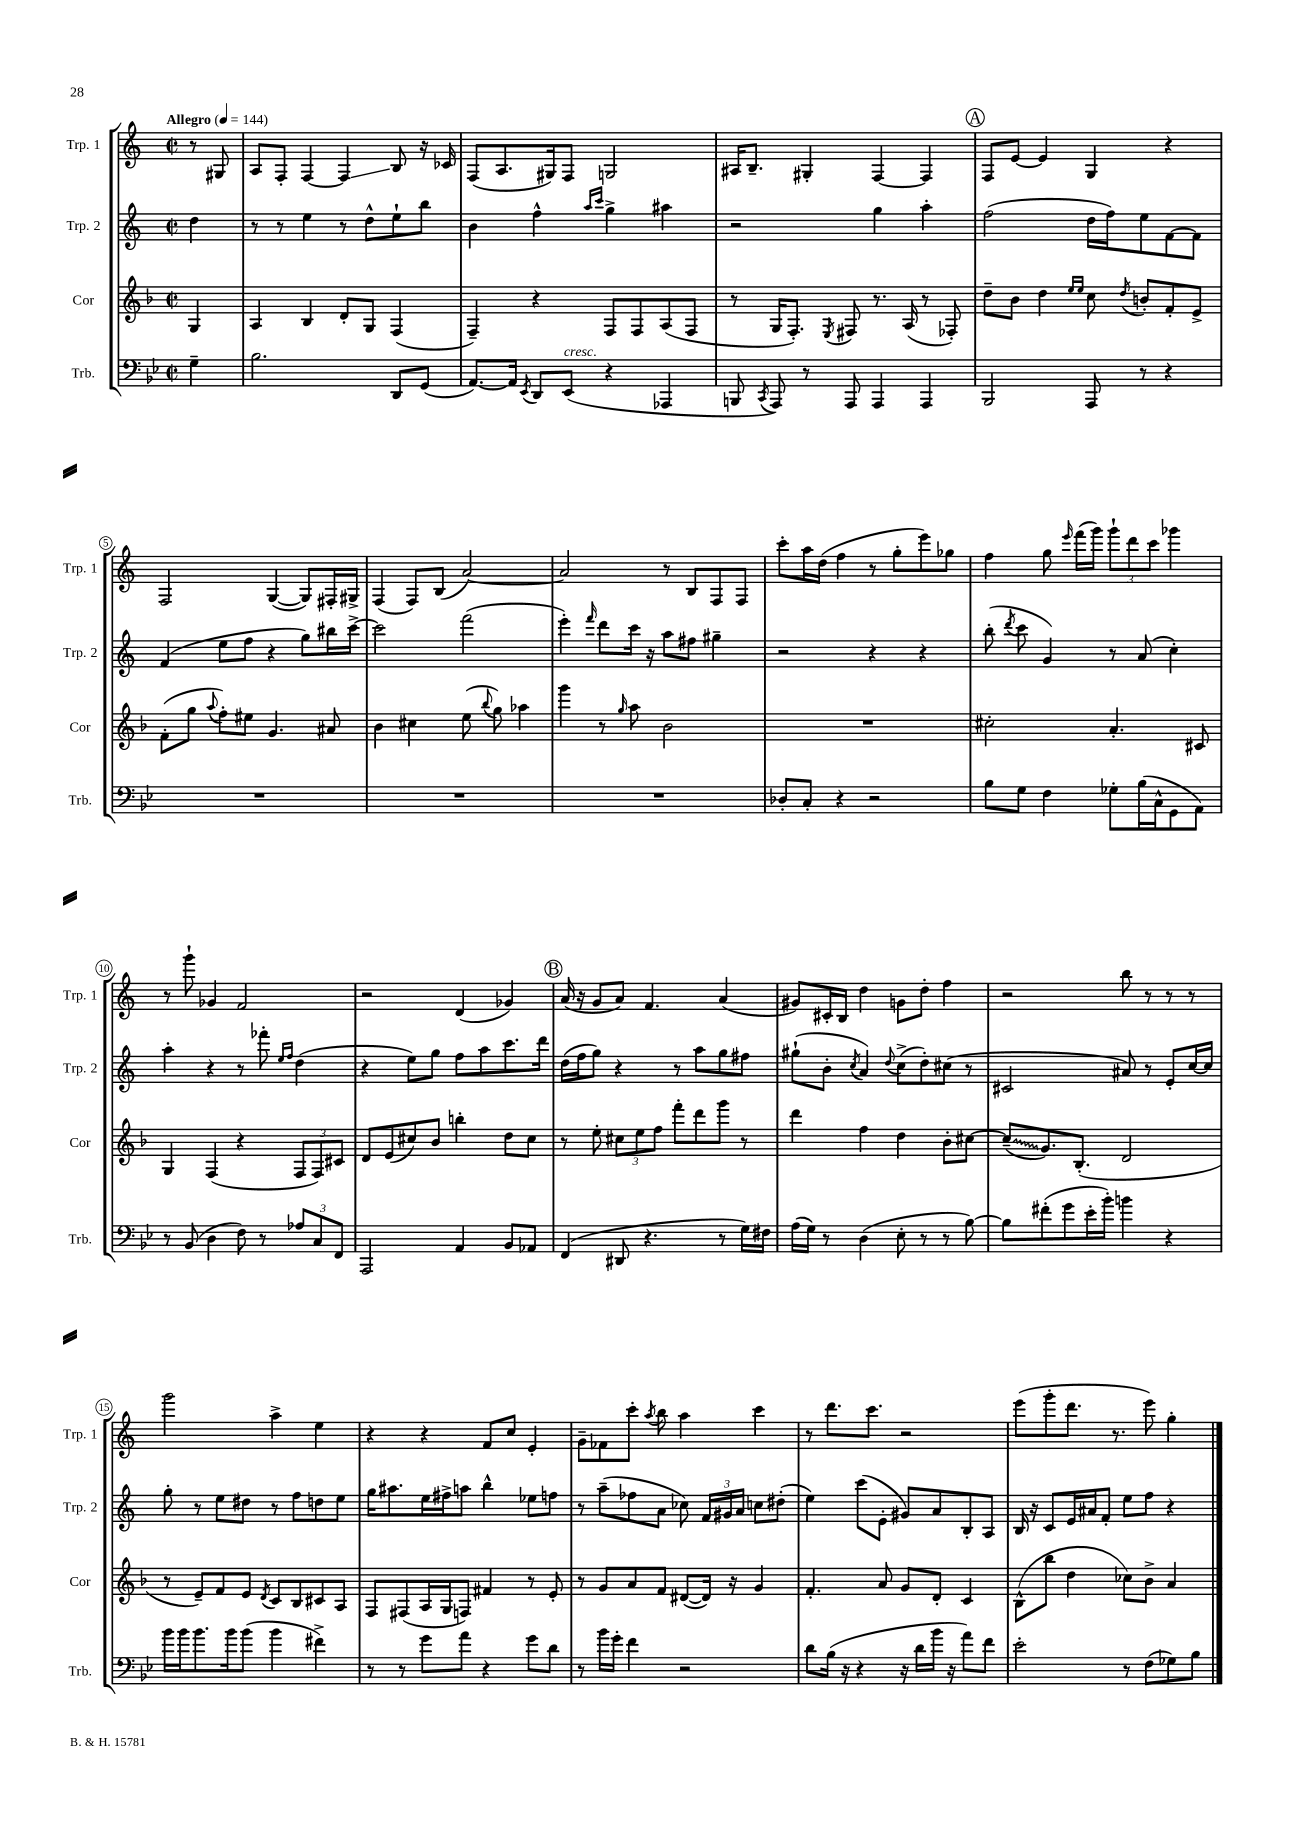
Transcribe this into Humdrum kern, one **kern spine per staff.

**kern	**kern	**kern	**kern
*staff4	*staff3	*staff2	*staff1
*clefF4	*clefG2	*clefG2	*clefG2
*k[b-e-]	*k[b-]	*k[]	*k[]
*M2/2	*M2/2	*M2/2	*M2/2
*met(c|)	*met(c|)	*met(c|)	*met(c|)
*MM144	*MM144	*MM144	*MM144
4G~	4G	4dd	8r
.	.	.	8G#
=	=	=	=
2.B-	4A	8r	8A
.	.	8r	8F'
.	4B-	4ee	[4F
.	8d'	8r	4F]
.	8G	8dd^^	.
8DD	(4F	8ee`	8B
(8GG	.	8bb	16r
.	.	.	16c-
=	=	=	=
[8.AA)	4F~)	4b	(8F
.	.	.	8.A
16AA]	.	.	.
8qEE-	.	.	.
8DD	4r	4ff^^	.
.	.	.	16G#)
(8EE-	.	.	8F
.	.	16qqaa	.
.	.	16qqccc	.
4r	8F	4gg^	2G
.	8F	.	.
4AAA-	(8A	4aa#	.
.	8F	.	.
=	=	=	=
8BBB	8r	2r	16A#
.	.	.	8.B~
8qCC	.	.	.
8AAA)	16G	.	.
.	8.F')	.	.
8r	.	.	4G#'
.	8qE	.	.
8AAA	8F#	.	.
4AAA	8.r	4gg	[4F
.	(16A	.	.
4AAA	8r	4aa'	4F]
.	8F-')	.	.
=	=	=	=
2BBB-	8dd~	(2ff	8F
.	8b-	.	[8e
.	4dd	.	4e]
.	16qqee	.	.
.	16qqee	.	.
8AAA	8cc	16dd	4G
.	.	16ff)	.
.	8qdd	.	.
8r	8b'	8ee	.
4r	8f'	[8f	4r
.	8e^	8f]	.
=	=	=	=
1r	(8f'	(4f	2F
.	8gg	.	.
.	8qqaa	.	.
.	8ff')	8ee	.
.	8ee#	8ff	.
.	4.g	4r	([4G
.	.	8gg)	8G])
.	8a#	16bb#	16F#'
.	.	[16ccc^	16G#^
=	=	=	=
1r	4b-	2ccc]	(4F
.	4cc#	.	8F)
.	.	.	(8B
.	(8ee	(2fff	[2a)
.	8qqbb-	.	.
.	8gg)	.	.
.	4aa-	.	.
=	=	=	=
1r	4ggg	4eee')	2a]
.	.	16qqfff	.
.	8r	8ddd	.
.	16qqgg	.	.
.	8aa	16ccc	.
.	.	16r	.
.	2b-	8aa	8r
.	.	8ff#	8B
.	.	4gg#~	8F
.	.	.	8F
=	=	=	=
8D-'	1r	2r	8ccc'
8C'	.	.	16aa
.	.	.	(16dd
4r	.	.	4ff
2r	.	4r	8r
.	.	.	8gg'
.	.	4r	8eee)
.	.	.	8gg-
=	=	=	=
8B-	2cc#'	(8bb'	4ff
.	.	8qddd	.
8G	.	8ccc	.
4F	.	4g)	8gg
.	.	.	16qqeee
.	.	.	(16fff
.	.	.	16ggg)
8G-'	4.a'	8r	12ggg`
.	.	.	12ddd
(16B-	.	(8a	.
.	.	.	12ccc
16C^^	.	.	.
8GG	.	4cc')	4ggg-
8AA)	8c#	.	.
=	=	=	=
8r	4G	4aa'	8r
(8BB-	.	.	8ggg`
4D	(4F	4r	4g-
8F)	4r	8r	2f
8r	.	8fff-'	.
.	.	16qqee	.
.	.	16qqff	.
12A-	12F	(4dd	.
12C	12F)	.	.
12FF	12c#	.	.
=	=	=	=
2AAA	8d	4r	2r
.	(8e	.	.
.	8cc#)	8ee)	.
.	8b-	8gg	.
4AA	4bb'	8ff	(4d
.	.	8aa	.
8BB-	8dd	8.ccc	4g-)
8AA-	8cc#	.	.
.	.	16ddd	.
=	=	=	=
(4FF	8r	(16dd	(16a
.	.	16ff	16r
.	8ee'	8gg)	8g
8DD#	12cc#	4r	8a)
.	12ee	.	.
4.r	.	.	4.f
.	12ff	.	.
.	8fff'	8r	.
.	8ddd	8aa	.
8r	8ggg	8gg	(4a
16G)	8r	8ff#	.
16F#	.	.	.
=	=	=	=
(16A	4ddd	(8gg#`	8g#)
16G)	.	.	.
8r	.	8b'	16c#'
.	.	.	16B
.	.	8qcc	.
(4D	4ff	4a)	4dd
.	.	8qqdd	.
8E-'	4dd	(8cc^	8g
8r	.	8dd')	8dd'
8r	8b-'	(8cc#	4ff
[8B-)	[8cc#	8r	.
=	=	=	=
8B-]	(8cc#~]	2c#	2r
(8f#'	8.g)	.	.
8g	.	.	.
.	(8.B-'	.	.
16e-'	.	.	.
16b-')	.	.	.
4b	2d	8a#)	8bb
.	.	8r	8r
4r	.	8e'	8r
.	.	[16cc	8r
.	.	16cc]	.
=	=	=	=
16b-	8r	8gg'	2ggg
16b-	.	.	.
8.b-	8e~)	8r	.
.	8f	8ee	.
16b-	.	.	.
(8b-	8e	8dd#	.
.	8qd	.	.
4b-	8c	8r	4aa^
.	8B-	8ff	.
4f#^)	8c#	8dd	4ee
.	8A	8ee	.
=	=	=	=
8r	8F	16gg	4r
.	.	8.aa#	.
8r	(8F#	.	.
8g	16A	16ee	4r
.	16G	16ff#^	.
8a	8F)	8aa	.
4r	4f#	4bb^^	8f
.	.	.	8cc
8g	8r	8ee-	4e'
8d	8e'	8ff	.
=	=	=	=
8r	8r	8r	8g~
16b-	8g	(8aa~	8f-
16g'	.	.	.
4f	8a	8ff-	8ccc'
.	.	.	8qaa
.	8f	8a	8bb
2r	([8d#	8cc-)	4aa
.	16d#])	24f	.
.	.	24g#	.
.	16r	.	.
.	.	24a	.
.	4g	8cc	4ccc
.	.	(8dd#'	.
=	=	=	=
8d	4.f'	4ee)	8r
(16B-	.	.	8.ddd
16r	.	.	.
4r	.	(8ccc	.
.	.	.	8.ccc
.	8a	8e'	.
16r	8g	8g#)	2r
16d	.	.	.
16b-	8d'	8a	.
16r	.	.	.
8a)	4c	8B'	.
8f	.	8A	.
=	=	=	=
2e-'	(8B-^^	16B	(8eee
.	.	16r	.
.	8bb-	8c	8ggg'
.	4dd	16e	8.ddd
.	.	16a#	.
.	.	8f'	.
.	.	.	8.r
8r	8cc-)	8ee	.
(8F	8b-^	8ff	8eee)
8G-)	4a	4r	4gg'
8B-	.	.	.
==	==	==	==
*-	*-	*-	*-
